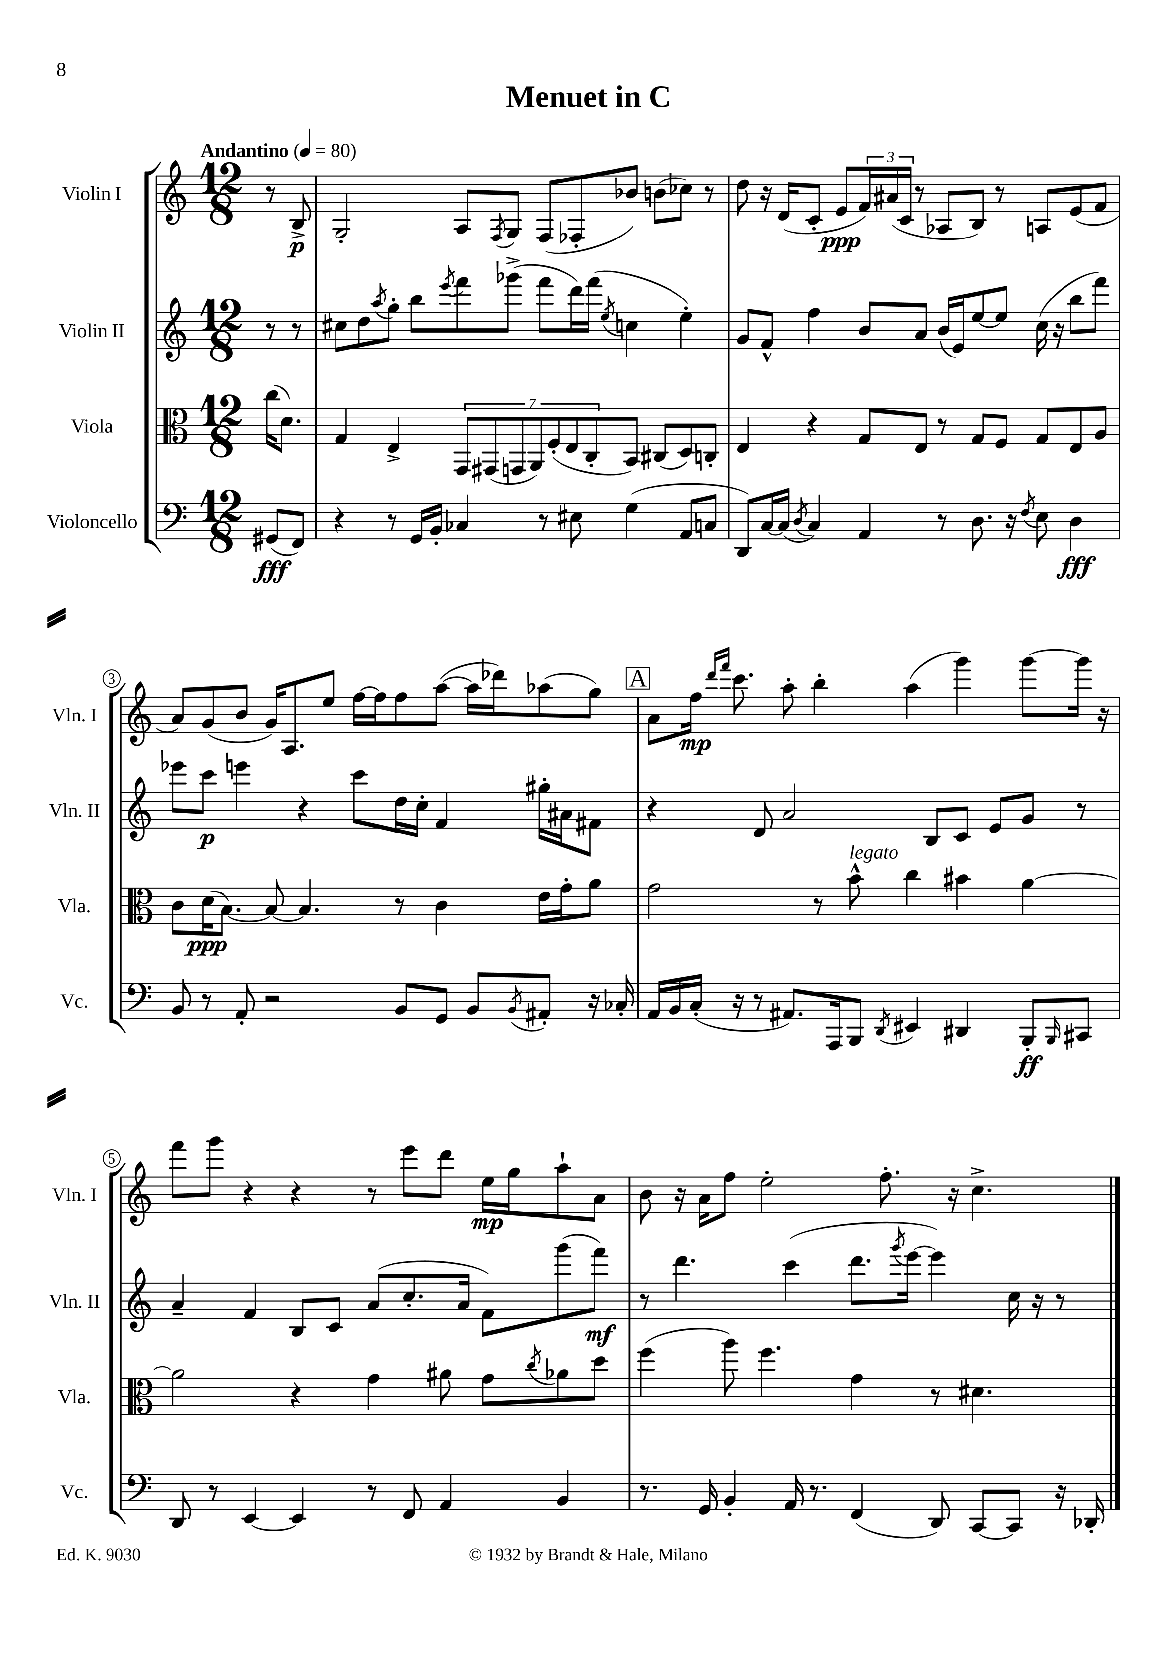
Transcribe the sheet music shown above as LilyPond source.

\header { title = "Menuet in C" }
<<
\new StaffGroup <<
\new Staff = "s0" \with { instrumentName = "Violin I" shortInstrumentName = "Vln. I" } {
    \clef treble \key c \major \numericTimeSignature \time 12/8 \partial 4 \tempo "Andantino" 4 = 80
    r8 b8->\p |
    g2-. a8 \acciaccatura { f8 } g8 f8( fes8-. bes'8) b'8( ces''8) r8 |
    d''8 r16 d'16( c'8-. e'8\ppp \tuplet 3/2 { f'16) ais'16( c'16 } r8 aes8 b8) r8 a8 e'8( f'8 |
    a'8) g'8( b'8 g'16) a8. e''8 f''16~ f''16 f''8 a''8~( a''16 des'''16) aes''8( g''8) |
    \mark \markup { \box "A" } a'8 f''16\mp \grace { d'''16 f'''16 } c'''8. a''8-. b''4-. a''4( g'''4) g'''8~ g'''16 r16 |
    f'''8 g'''8 r4 r4 r8 e'''8 d'''8 e''16\mp g''16 a''8-! a'8 |
    b'8 r16 a'16 f''8 e''2-. f''8.-. r16 c''4.-> \bar "|." |
}
\new Staff = "s1" \with { instrumentName = "Violin II" shortInstrumentName = "Vln. II" } {
    \clef treble \key c \major \numericTimeSignature \time 12/8 \partial 4
    r8 r8 |
    cis''8 d''8 \acciaccatura { a''8 } g''8-. b''8 \acciaccatura { e'''8 } f'''8 ges'''8->( f'''8 d'''16) f'''16( \acciaccatura { e''8 } c''4 e''4-.) |
    g'8 f'8-^ f''4 b'8 a'8 b'16( e'16) e''8~ e''8 c''16( r16 b''8 f'''8) |
    ees'''8 c'''8\p e'''4 r4 c'''8 d''16 c''16-. f'4 gis''16-. ais'16 fis'8 |
    \mark \markup { \box "A" } r4 d'8 a'2 b8 c'8 e'8 g'8 r8 |
    a'4-- f'4 b8 c'8 a'8( c''8.-. a'16 f'8) g'''8( f'''8\mf) |
    r8 d'''4. c'''4( d'''8. \acciaccatura { g'''8 } e'''16~ e'''4) c''16 r16 r8 \bar "|." |
}
\new Staff = "s2" \with { instrumentName = "Viola" shortInstrumentName = "Vla." } {
    \clef alto \key c \major \numericTimeSignature \time 12/8 \partial 4
    c''16( d'8.) |
    g4 e4-> \tuplet 7/4 { g,8 gis,8( g,8 a,8) f8-.( e8 c8-. } b,8) cis8( d8) c8-. |
    e4 r4 g8 e8 r8 g8 f8 g8 e8 a8 |
    c'8 d'16\ppp( b8.~) b8~ b4. r8 c'4 e'16 g'16-. a'8 |
    \mark \markup { \box "A" } g'2 r8 b'8-^^\markup { \italic "legato" } c''4 bis'4 a'4~ |
    a'2 r4 g'4 ais'8 g'8 \acciaccatura { c''8 } aes'8 d''8 |
    f''4( a''8) f''4. g'4 r8 dis'4. \bar "|." |
}
\new Staff = "s3" \with { instrumentName = "Violoncello" shortInstrumentName = "Vc." } {
    \clef bass \key c \major \numericTimeSignature \time 12/8 \partial 4
    gis,8\fff( f,8) |
    r4 r8 g,16 b,16-. ces4 r8 eis8 g4( a,8 c8 |
    d,8) c16~ c16( \acciaccatura { d8 } c4) a,4 r8 d8. r16 \acciaccatura { f8 } e8 d4\fff |
    b,8 r8 a,8-. r2 b,8 g,8 b,8 \acciaccatura { b,8 } ais,8-. r16 ces16-. |
    \mark \markup { \box "A" } a,16 b,16 c16-.( r16 r8 ais,8.) a,,16 b,,8 \acciaccatura { d,8 } eis,4 dis,4 b,,8-.\ff \grace { b,,16 } cis,8 |
    d,8 r8 e,4~ e,4 r8 f,8 a,4 b,4 |
    r8. g,16 b,4-. a,16 r8. f,4( d,8) c,8~ c,8 r16 des,16-. \bar "|." |
}
>>
>>
\layout { \context { \Score \override BarNumber.stencil = #(make-stencil-circler 0.1 0.3 ly:text-interface::print) } }
